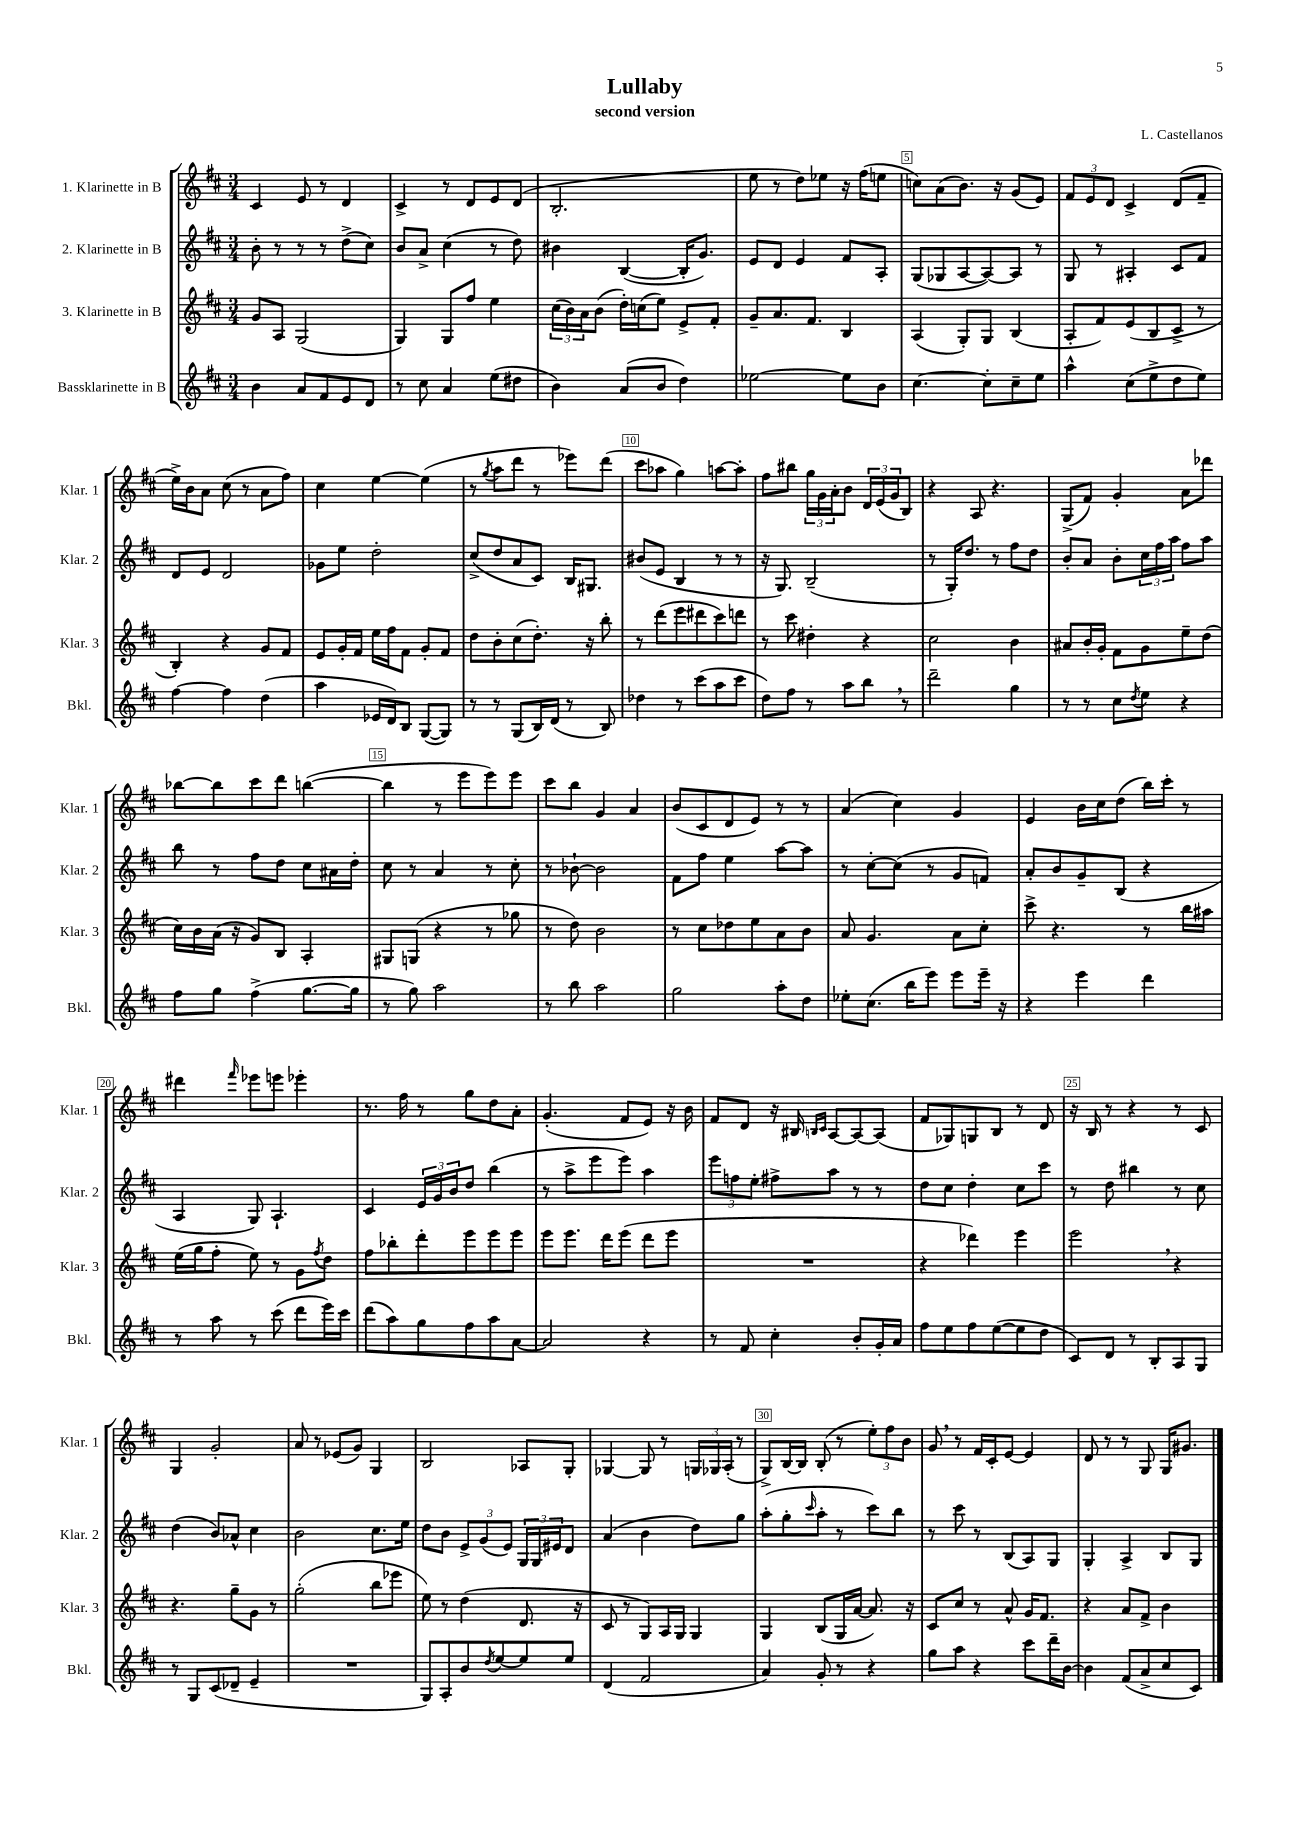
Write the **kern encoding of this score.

**kern	**kern	**kern	**kern
*part4	*part3	*part2	*part1
*staff4	*staff3	*staff2	*staff1
*I"Bassklarinette in B	*I"3. Klarinette in B	*I"2. Klarinette in B	*I"1. Klarinette in B
*I'Bkl.	*I'Klar. 3	*I'Klar. 2	*I'Klar. 1
*clefG2	*clefG2	*clefG2	*clefG2
*k[f#c#]	*k[f#c#]	*k[f#c#]	*k[f#c#]
*M3/4	*M3/4	*M3/4	*M3/4
=1	=1	=1	=1
4b\	8g/L	8b'\	4c#/
.	8A/J	8r	.
8a/L	(2G/	8r	8e/
8f#/	.	8r	8r
8e/	.	(8dd^\L	4d/
8d/J	.	8cc#\J)	.
=2	=2	=2	=2
8r	4G/)	8b/L	4c#^/
8cc#\	.	8a^/J	.
4a/	8G/L	(4cc#\	8r
.	8ff#/J	.	8d/L
(8ee\L	4ee\	8r	8e/
8dd#X\J	.	8dd\)	(8d/J
=3	=3	=3	=3
4b\)	(24cc#\LL	4b#X\	2.B'/
.	24b\)	.	.
.	24a\J	.	.
.	(8b\J	.	.
(8a/L	16dd'\LL)	([4B/	.
.	(16ccn\J	.	.
8b/J	8ee\J)	.	.
4dd\)	8e^/L	16B'/KL]	.
.	.	8.g/J)	.
.	8f#'/J	.	.
=4	=4	=4	=4
[2ee-X\	8g~/L	8e/L	8ee\
.	8.a/	8d/J	8r
.	.	4e/	8dd\L)
.	8.f#/J	.	.
.	.	.	8ee-X\J
8ee-\L]	4B/	8f#/L	16r
.	.	.	(16ff#\KL
8b\J	.	8A'/J	8een\J
=5	=5	=5	=5
[4.cc#\	(4A/	(8G/L	8ccn\L)
.	.	8G-X/	(8a\
.	8G'/L)	[8A/	8.b\J)
8cc#'\L]	8G/J	8A/_)	.
.	.	.	16r
8cc#~\	(4B/	8A/J]	(8g/L
8ee\J	.	8r	8e/J)
=6	=6	=6	=6
4aa^^\	8A'/L	8G/	12f#/L
.	.	.	12e/
.	8f#/)	8r	.
.	.	.	12d/J
(8cc#\L	(8e/	4A#X'/	4c#^/
8ee^\	8B/	.	.
8dd\	8c#^/J	8c#/L	(8d/L
8ee\J)	8r	8f#/J	8f#~/J
!!LO:LB:g=z
=7	=7	=7	=7
[4ff#\	4B'/)	8d/L	16ee^\LL)
.	.	.	16b\J
.	.	8e/J	8a\J
4ff#\]	4r	2d/	(8cc#\
.	.	.	8r
(4dd\	8g/L	.	8a\L
.	8f#/J	.	8ff#\J)
=8	=8	=8	=8
4aa\	8e/L	8g-X\L	4cc#\
.	16g'/L	8ee\J	.
.	16f#/JJ	.	.
16e-X/LL	16ee\LL	2dd'\	[4ee\
16d/J)	16ff#\J	.	.
8B/J	8f#\J	.	.
([8G/L	8g'/L	.	(4ee\]
8G/J])	8f#/J	.	.
=9	=9	=9	=9
8r	8dd\L	(8cc#^/L	8r
.	.	.	8qgg/
8r	8b'\	8dd/	8aa\L
(8G/L	(8cc#\	8a/	8ddd\J
16B/L)	8.dd'\J)	8c#/J)	8r
(16d/JJ	.	.	.
8r	.	16B/KL	8eee-X\L)
.	16r	8.G#X/J	.
8B/)	8bb'\	.	(8ddd\J
=10	=10	=10	=10
4dd-X\	8r	(8b#X/L	8ccc#\L
.	(8ddd\L	8e/J	8aa-X\J
8r	8eee\	4B/	4gg\)
(8ccc#\L	8ddd#X\	.	.
8aa\	8ccc#\)	8r	[8aan\L
8ccc#\J	8dddn\J	8r	8aa'\J]
=11	=11	=11	=11
8dd\L)	8r	16r	8ff#\L
.	.	8.G/)	.
8ff#\J	8ccc#\	.	8bb#X\J
8r	4dd#X'\	(2B~/	24gg\LL
.	.	.	24g\
.	.	.	24a'\J
8aa\L	.	.	8b\J
8bb,\J	4r	.	24d/LL
.	.	.	(24e/
.	.	.	24g/J
8r	.	.	8B/J)
=12	=12	=12	=12
2ddd~\	2cc#\	8r	4r
.	.	16G'/KL)	.
.	.	8.dd/J	.
.	.	.	8A/
.	.	8r	4.r
4gg\	4b\	8ff#\L	.
.	.	8dd\J	.
=13	=13	=13	=13
8r	8a#X/L	8b'/L	(8G^/L
8r	16b'/L	8a/J	8f#/J)
.	16g'/JJ	.	.
8cc#\L	8f#\L	8b'\L	4g'/
8qdd/	.	.	.
8ee\J	8g\	24cc#\L	.
.	.	24ff#\	.
.	.	24aa\JJ	.
4r	8ee~\	8ff#\L	8a\L
.	(8dd\J	8aa\J	8ddd-X\J
!!LO:LB:g=z
=14	=14	=14	=14
8ff#\L	16cc#\LL)	8bb\	[8bb-X\L
.	16b\	.	.
8gg\J	(16a\JJ	8r	8bb-\]
.	16r	.	.
(4ff#^\	8g/L)	8ff#\L	8ccc#\
.	8B/J	8dd\J	8ddd\J
[8.gg\L	4A'/	8cc#\L	([4bbn\
.	.	16a#X\L	.
16gg\Jk]	.	16dd'\JJ	.
=15	=15	=15	=15
8r	8G#X/L	8cc#\	4bb\]
8gg\)	(8Gn/J	8r	.
2aa\	4r	4a/	8r
.	.	.	8eee\L
.	8r	8r	8eee\)
.	8gg-X\	8cc#'\	8eee\J
=16	=16	=16	=16
8r	8r	8r	8ccc#\L
8bb\	8dd\)	[8b-X`\	8bb\J
2aa\	2b\	2b-\]	4g/
.	.	.	4a/
=17	=17	=17	=17
2gg\	8r	8f#\L	(8b/L
.	8cc#\L	8ff#\J	8c#/
.	8dd-X\	4ee\	8d/
.	8ee\	.	8e/J)
8aa'\L	8a\	[8aa\L	8r
8dd\J	8b\J	8aa\J]	8r
=18	=18	=18	=18
8ee-X'\L	8a/	8r	(4a/
(8.cc#\J	4.g/	[8cc#'\L	.
.	.	(8cc#\J]	4cc#\)
16bb\KL	.	.	.
8eee\J)	.	8r	.
8eee\L	8a\L	8g/L	4g/
16eee~\Jk	8cc#'\J	8fn/J)	.
16r	.	.	.
=19	=19	=19	=19
4r	8ccc#^\	8a'/L	4e/
.	4.r	8b/	.
4eee\	.	8g~/	16b\LL
.	.	.	16cc#\J
.	.	(8B/J	(8dd\J
4ddd\	8r	4r	16bb\LL)
.	.	.	16ccc#'\JJ
.	16bb\LL	.	8r
.	16aa#X\JJ	.	.
!!LO:LB:g=z
=20	=20	=20	=20
8r	(16ee\LL	4A/	4ddd#X\
.	16gg\J	.	.
8aa\	8ff#'\J	.	.
.	.	.	16qqfff#/
8r	8ee\)	8G/)	8eee-X\L
(8ccc#\	8r	4.A`/	8eeen\J
8ddd\L	8g\L	.	4eee-X'\
.	8qff#/	.	.
16eee\L)	8dd\J	.	.
16ccc#\JJ	.	.	.
=21	=21	=21	=21
(8ddd\L	8ff#\L	4c#/	8.r
8aa\)	8bb-X'\	.	.
.	.	.	16ff#\
8gg\	8ddd'\	24e/LL	8r
.	.	24g/	.
.	.	24b/J	.
8ff#\	8eee\	8dd/J	8gg\L
8aa\	8eee\	(4bb\	8dd\
[8a\J	8eee\J	.	8a'\J
=22	=22	=22	=22
2a/]	8eee\L	8r	(4.g'/
.	8.eee\J	8aa^\L	.
.	.	8eee\	.
.	16ddd\KL	.	.
.	(8eee\J	8eee\J)	8f#/L
4r	8ddd\L	4aa\	8e/J)
.	8eee\J	.	16r
.	.	.	16b\
=23	=23	=23	=23
8r	2.r	12eee\L	8f#/L
.	.	12ffn\	.
8f#/	.	.	8d/J
.	.	12ee'\J	.
4cc#'\	.	8ff#X^\L	16r
.	.	.	16B#X/
.	.	.	16qqBn/LL
.	.	.	16qqc#/JJ
.	.	8aa\J	[8A/L
8b'/L	.	8r	8A/_
16g'/L	.	8r	(8A/J]
16a/JJ	.	.	.
=24	=24	=24	=24
8ff#\L	4r	8dd\L	8f#/L
8ee\	.	8cc#\J	8G-X/)
8ff#\	4ddd-X\)	4dd'\	8Gn/
([8ee\	.	.	8B/J
8ee\]	4eee\	8cc#\L	8r
8dd\J	.	8ccc#\J	8d/
=25	=25	=25	=25
8c#/L)	2eee,\	8r	16r
.	.	.	16B/
8d/J	.	8dd\	8r
8r	.	4bb#X\	4r
8B'/L	.	.	.
8A/	4r	8r	8r
8G/J	.	8cc#\	8c#/
!!LO:LB:g=z
=26	=26	=26	=26
8r	4.r	(4dd\	4G/
8G/L	.	.	.
(8c#/	.	8b/L)	2g'/
8d-X~/J	8gg~\L	8a-X^^/J	.
4e~/	8g\J	4cc#\	.
.	8r	.	.
=27	=27	=27	=27
2.r	(2gg'\	2b\	8a/
.	.	.	8r
.	.	.	(8e-X/L
.	.	.	8g/J)
.	8bb\L	8.cc#\L	4G/
.	8eee-X\J	.	.
.	.	16ee\Jk	.
=28	=28	=28	=28
8G/L)	8ee\)	8dd\L	2B/
8A'/	8r	8b\J	.
8b/	(4dd\	12e^/L	.
.	.	(12g/	.
8qdd/	.	.	.
[8ee/	.	.	.
.	.	12e/J)	.
8ee/]	8.d/	24G/LL	8A-X/L
.	.	24G/	.
.	.	24e#X/J	.
8ee/J	.	8d/J	8G'/J
.	16r	.	.
=29	=29	=29	=29
(4d/	8c#/	(4a/	[4G-X/
.	8r	.	.
2f#/	8G/L)	4b\	8G-/]
.	16A/L	.	8r
.	16G/JJ	.	.
.	4G/	8dd\L)	24Gn/LL
.	.	.	24G-X/
.	.	.	(24A'/JJ
.	.	8gg\J	8r
=30	=30	=30	=30
4a/)	4G/	(8aa'\L	8G^/L)
.	.	8gg'\	[16B/L
.	.	.	16B/JJ]
.	.	16qqccc#/	.
8g'/	(8B/L	8aa'\J	(8B'/
8r	16G/L	8r	8r
.	[16a/JJ	.	.
4r	8.a/])	8ccc#\L)	12ee'\L)
.	.	.	12ff#\
.	.	8bb\J	.
.	.	.	12b\J
.	16r	.	.
=31	=31	=31	=31
8gg\L	8c#/L	8r	8g,/
8aa\J	8cc#/J	8ccc#\	8r
4r	8r	8r	16f#/LL
.	.	.	16c#'/J
.	8a^^/	(8B/L	[8e/J
8ccc#\L	16g/KL	8A/)	4e/]
.	8.f#/J	.	.
16ddd~\L	.	8G/J	.
[16b\JJ	.	.	.
=32	=32	=32	=32
4b\]	4r	4G'/	8d/
.	.	.	8r
(8f#/L	8a/L	4A^/	8r
8a^/	8f#^/J	.	8G/
8cc#/	4b\	8B/L	16G/KL
.	.	.	8.g#X/J
8c#/J)	.	8G/J	.
==	==	==	==
*-	*-	*-	*-
